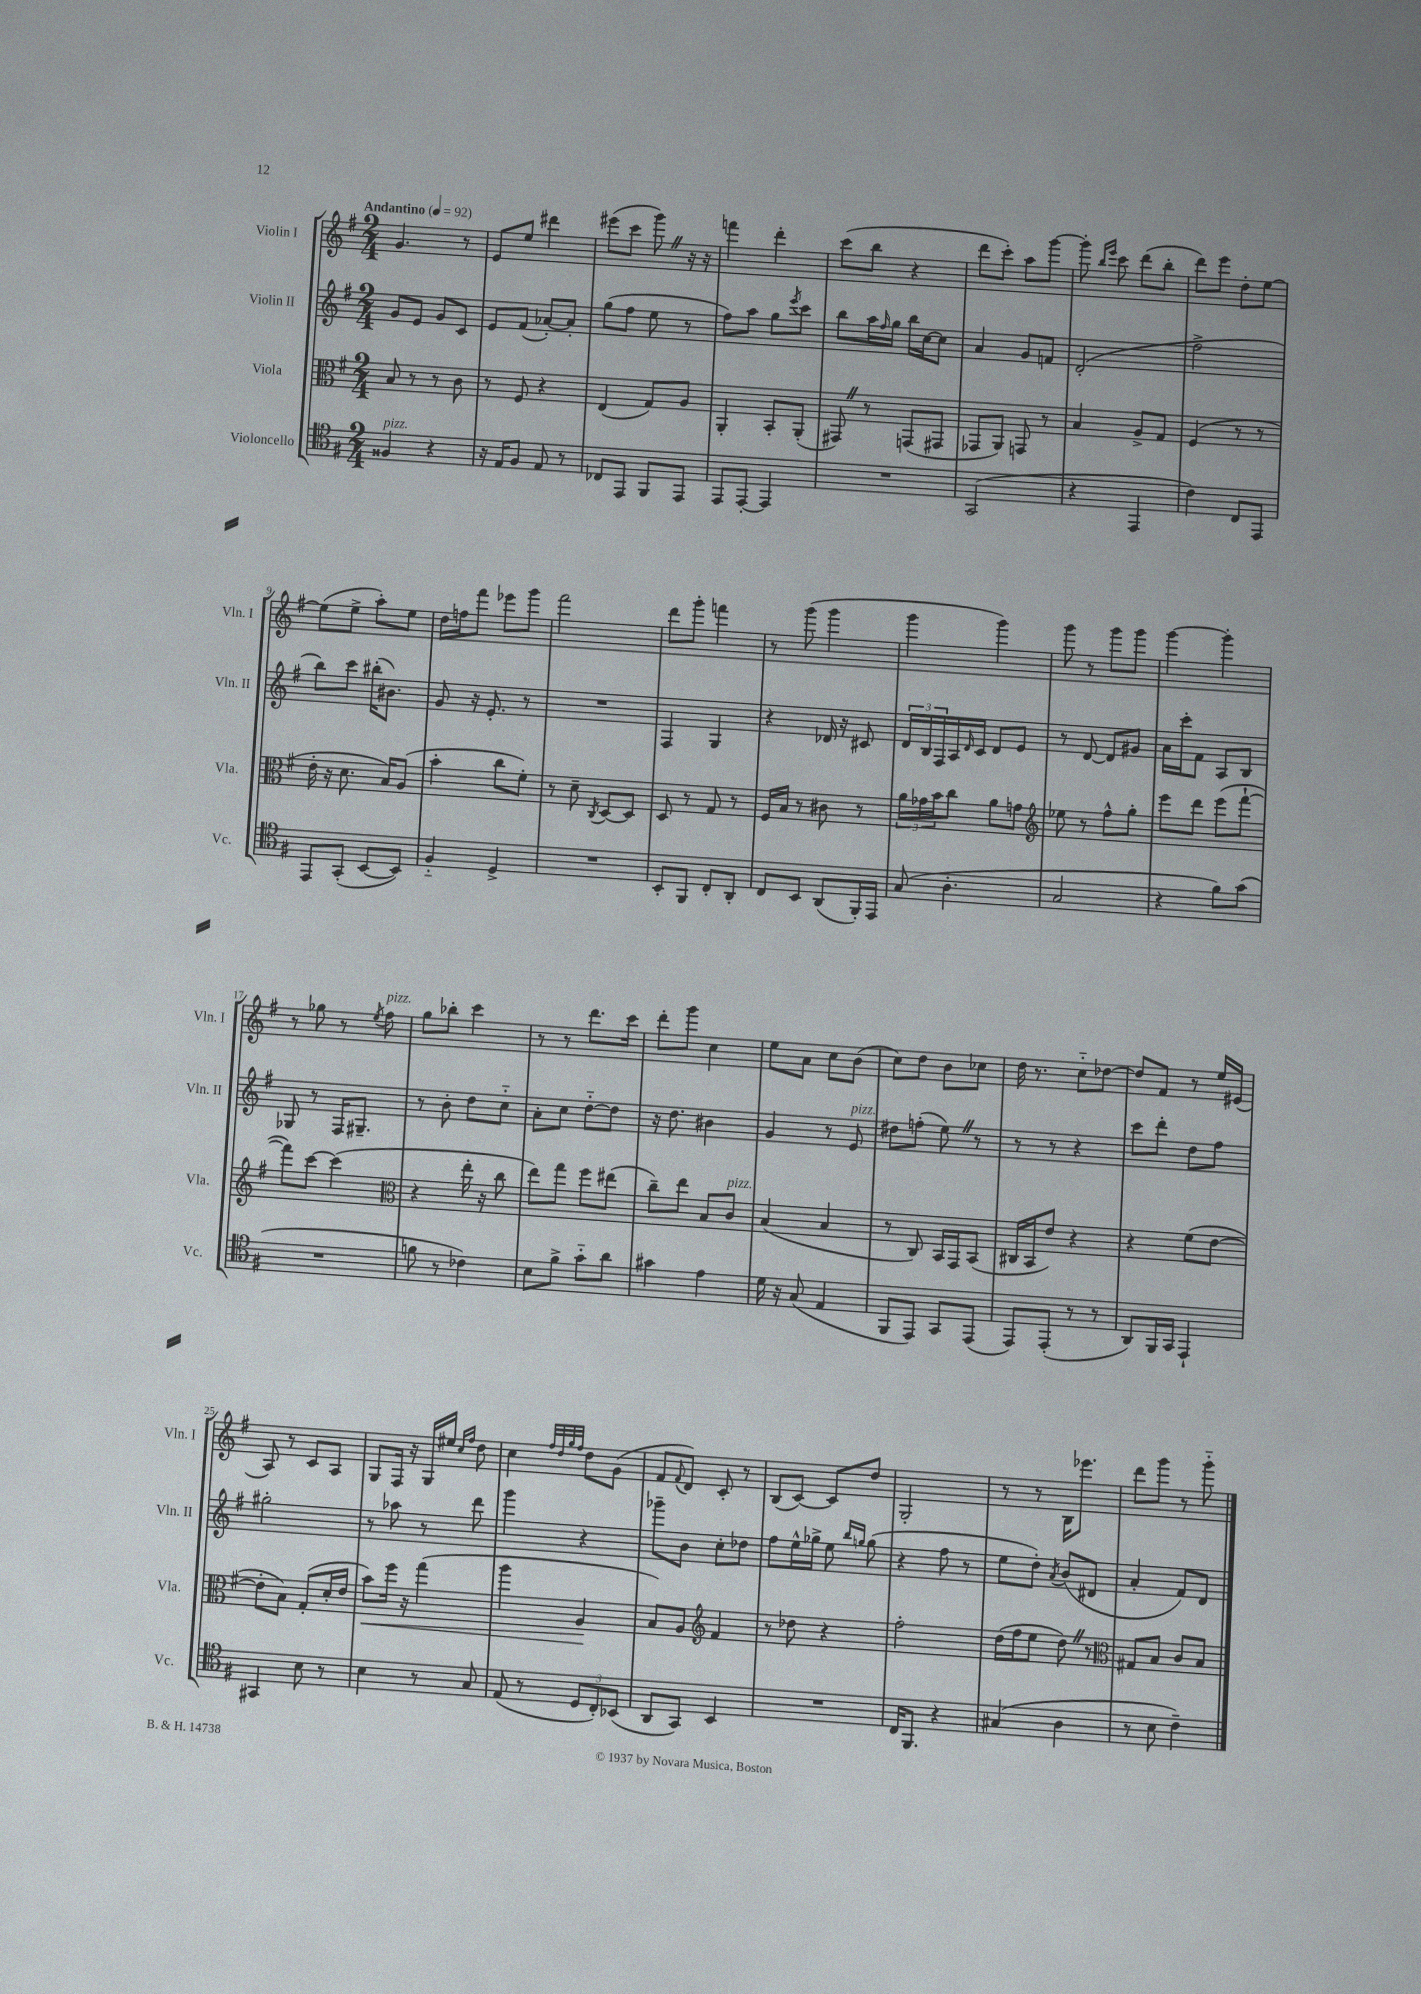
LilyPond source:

<<
\new StaffGroup <<
\new Staff = "s0" \with { instrumentName = "Violin I" shortInstrumentName = "Vln. I" } {
    \clef treble \key g \major \numericTimeSignature \time 2/4 \tempo "Andantino" 4 = 92
    g'4. r8 |
    e'8 e''8 dis'''4 |
    eis'''8( c'''8 g'''8) \once \override BreathingSign.text = \markup { \musicglyph "scripts.caesura.straight" } \breathe r16 r16 |
    f'''4 d'''4-. |
    c'''8( b''8 r4 |
    d'''8 c'''8-.) a''8 g'''8~ |
    g'''8-. \grace { b''16 e'''16 } c'''8 d'''8( b''8-. |
    d'''8) e'''8 d''8-. e''8~ |
    e''8( e''8-> a''8-.) e''8 |
    d''16 f''16 fis'''8 ees'''8 g'''8 |
    fis'''2 |
    d'''8 g'''8-. f'''4 |
    r8 g'''8( g'''4 |
    g'''4 g'''4) |
    g'''8 r8 g'''8 g'''8 |
    g'''4~ g'''4-. |
    r8 ges''8 r8 \acciaccatura { e''8 } fis''8^\markup { \italic "pizz." } |
    g''8 bes''8-. c'''4 |
    r8 r8 d'''8. c'''16 |
    d'''8-. g'''8 c''4 |
    e''8 a'8 c''8 b'8( |
    c''8) d''8 b'8 ces''8 |
    d''16 r8. c''8-_ des''8~ |
    des''8 fis'8 r8 e''16 eis'16( |
    a8) r8 c'8 a8 |
    g8 fis16 r16 g16 eis''16 \grace { c''16 fis''16 } d''8 |
    c''4 \grace { fis''32 d''32 g''32 fis''32 } d''8 g'8( |
    fis'8 \appoggiatura { fis'8 } d'8) c'8-. r8 |
    b8( c'8~) c'8 d''8 |
    g2-. |
    r8 r8 b16 ees'''8. |
    d'''8 g'''8 r8 g'''8-_ \bar "|." |
}
\new Staff = "s1" \with { instrumentName = "Violin II" shortInstrumentName = "Vln. II" } {
    \clef treble \key g \major \numericTimeSignature \time 2/4
    g'8 e'8 g'8 c'8 |
    e'8 fis'8( aes'8~-.) aes'8-. |
    g''8( fis''8 e''8 r8 |
    fis''8) a''8 g''8 \acciaccatura { e'''8 } c'''8 |
    b''8 a''16 \grace { fis''16 } g''16 b''16 c''16~ c''8 |
    a'4 g'8 f'8 |
    d'2-.( |
    fis''2-> |
    b''8) c'''8 bis''16-.( bis'8.) |
    g'8 r16 e'8.-. r8 |
    R2 |
    fis4 g4 |
    r4 des'16 r16 cis'8 |
    \tuplet 3/2 { d'16 b16 fis16 } a16 \grace { d'16 } c'16 d'8 e'8 |
    r8 d'8~ d'8 gis'8 |
    a'16 c'''16-. fis'8 a8 b8 |
    ges8 r8 fis16 gis8.-- |
    r8 b'8-. d''8 c''8-_ |
    a'8-. c''8 d''8~-_ d''8 |
    r16 d''8. bis'4 |
    g'4 r8 e'8^\markup { \italic "pizz." } |
    dis''8 f''8-.( e''8) \once \override BreathingSign.text = \markup { \musicglyph "scripts.caesura.straight" } \breathe r8 |
    r8 r8 r4 |
    c'''8 d'''8-. d''8 fis''8 |
    gis''2-. |
    r8 aes''8 r8 d'''8 |
    g'''4 r4 |
    ges'''8-- b'8 c''8-. des''8 |
    fis''8 e''16-^ ges''16-> e''8 \grace { b''16 g''16 } g''8( |
    r4 fis''8 r8 |
    e''8 d''8-.) \acciaccatura { a'8 } b'8( dis'8 |
    a'4-. fis'8) d'8 \bar "|." |
}
\new Staff = "s2" \with { instrumentName = "Viola" shortInstrumentName = "Vla." } {
    \clef alto \key g \major \numericTimeSignature \time 2/4
    b8 r8 r8 c'8 |
    r8 fis8 r4 |
    e4( g8) a8 |
    a,4-. b,8-. a,8-.( |
    gis,8) \once \override BreathingSign.text = \markup { \musicglyph "scripts.caesura.straight" } \breathe r8 g,8( gis,8 |
    ges,8 a,8) g,8 r8 |
    b4 a8-> g8 |
    fis4( r8 r8 |
    e'16-. r16 d'8. b16) a8( |
    b'4-. c''8 fis'8-.) |
    r8 d'8-- \acciaccatura { c8 } d8~ d8 |
    d8 r8 g8 r8 |
    fis16 b16 r8 cis'8 r8 |
    \tuplet 3/2 { a'16 ges'16 b'16 } c''8 a'8 g'8 |
    \clef treble ees''8 r8 fis''8-^ g''8-. |
    e'''8 d'''8 e'''8( fis'''8~-! |
    fis'''8) c'''8~ c'''4( |
    \clef alto r4 e''16-. r16 c''8 |
    e''8) g''8 fis''8 eis''8( |
    c''8--) e''8 b8 c'8^\markup { \italic "pizz." } |
    b4( b4 |
    r8 c8) b,16 g,16 b,8( |
    cis16 b,16 e'8) r4 |
    r4 fis'8( e'8~ |
    e'8-. b8) g8-.( d'16-. e'16 |
    b'8\<) fis''16 r16 g''4( |
    a''4 a4\! |
    b8) a8 \clef treble fis'4 |
    r8 des''8 r4 |
    fis''2-. |
    d''16( fis''16 e''8 d''8) \once \override BreathingSign.text = \markup { \musicglyph "scripts.caesura.straight" } \breathe r8 |
    \clef alto gis8 b8 c'8 b8 \bar "|." |
}
\new Staff = "s3" \with { instrumentName = "Violoncello" shortInstrumentName = "Vc." } {
    \clef tenor \key g \major \numericTimeSignature \time 2/4
    fisis4^\markup { \italic "pizz." } r4 |
    r16 e16 fis8 e8 r8 |
    ces8 e,8 fis,8 e,8 |
    e,8 e,8~-. e,4 |
    R2 |
    g,2( |
    r4 e,4 |
    c'4) c8 e,8 |
    e,8 g,8-.( b,8~ b,8) |
    fis4-_ d4-> |
    R2 |
    b,8-. fis,8 c8-. a,8-. |
    c8 b,8 a,8( fis,16-.) e,16 |
    g8( a4.-. |
    g2 |
    r4 fis'8) g'8( |
    R2 |
    f'8 r8 ces'4) |
    b8 fis'8-> g'8-_ a'8 |
    gis'4 e'4 |
    d'16 r16 g8( e4 |
    fis,8 e,8) g,8 e,8( |
    e,8) e,8-.( r8 r8 |
    a,8) fis,16 g,16 e,4-! |
    gis,4 b8 r8 |
    b4 r8 g8 |
    e8( r8 \tuplet 3/2 { d8 c8-.) bes,8( } |
    a,8 g,8) b,4 |
    R2 |
    c16 fis,8. r4 |
    gis4( a4 |
    r8 b8 c'4--) \bar "|." |
}
>>
>>
